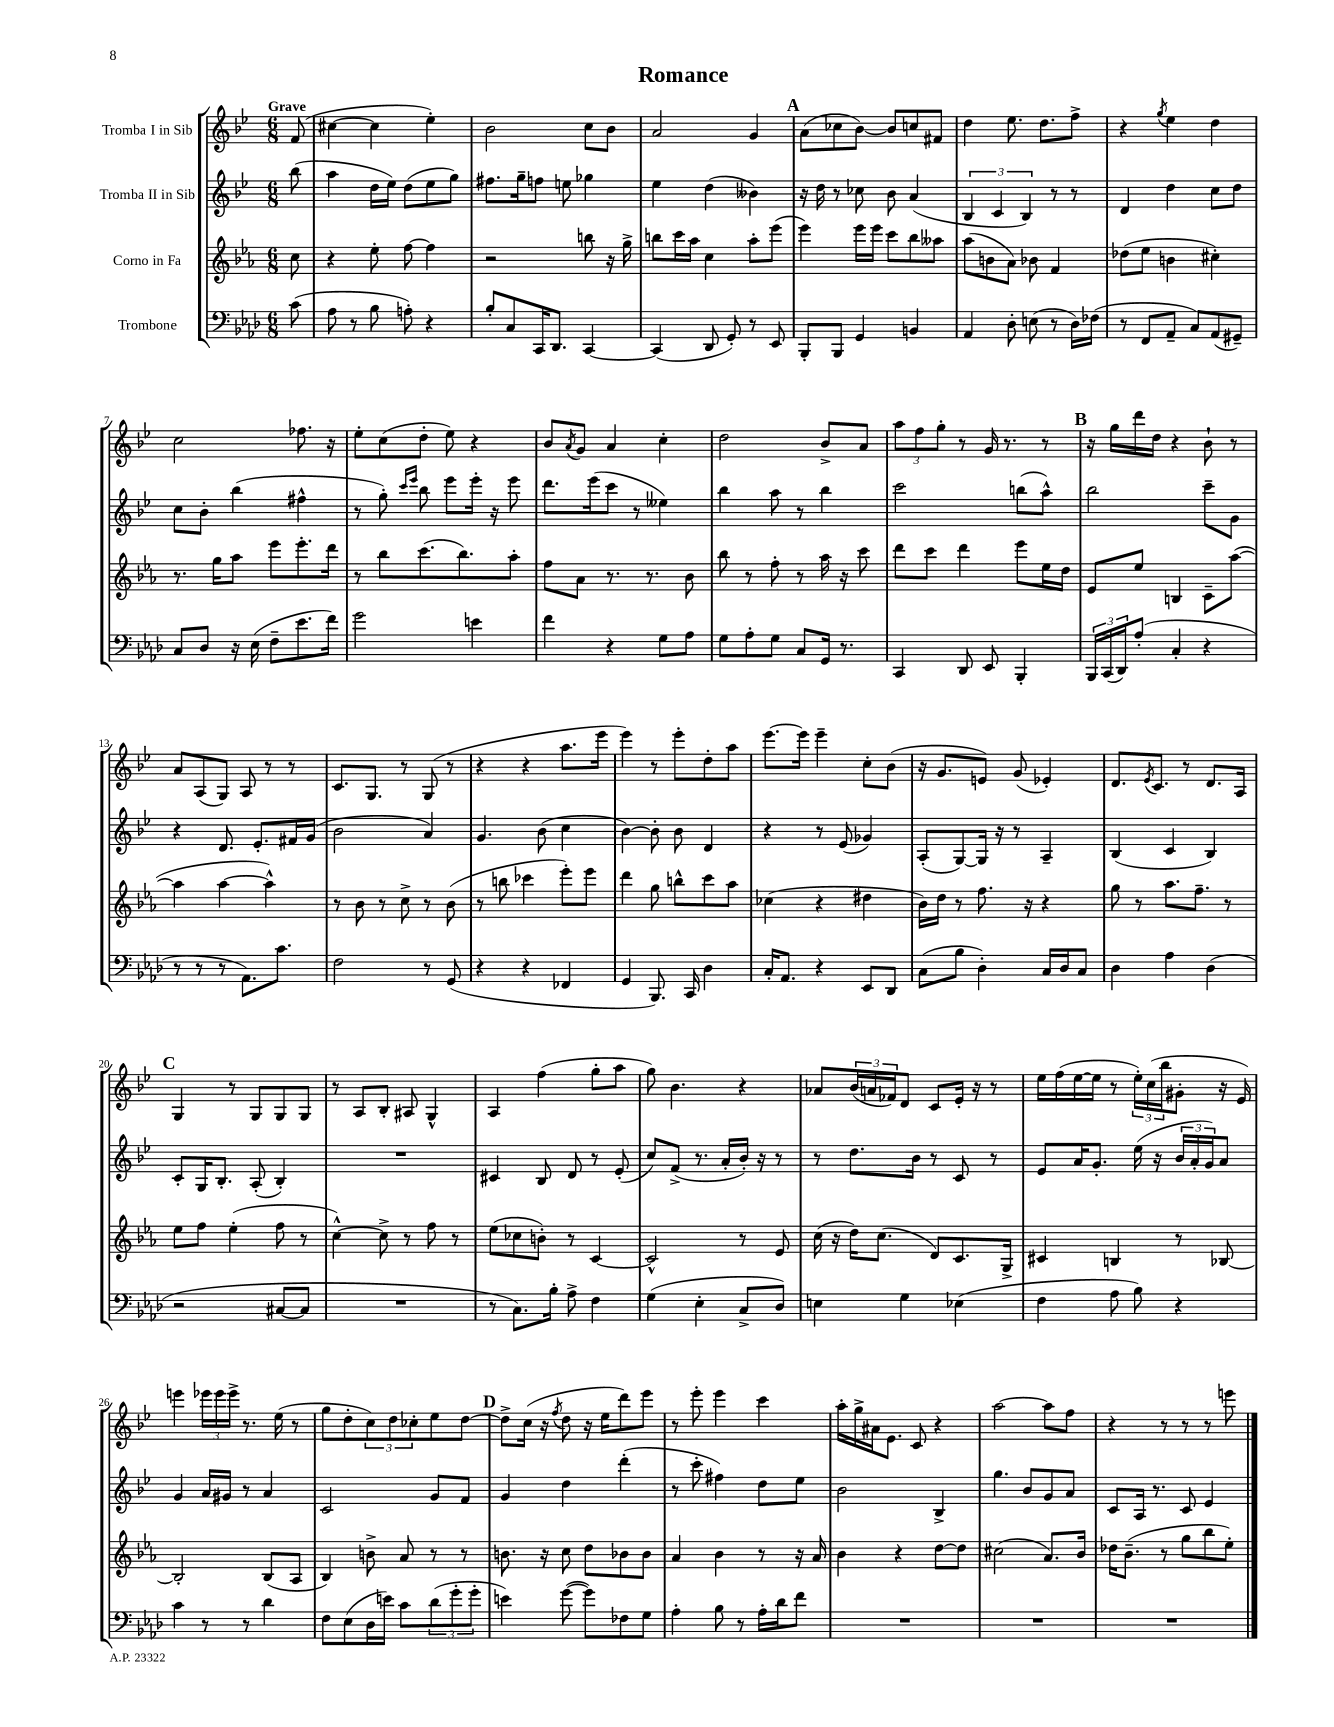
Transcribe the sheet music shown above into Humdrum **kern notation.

**kern	**kern	**kern	**kern
*part4	*part3	*part2	*part1
*staff4	*staff3	*staff2	*staff1
*I"Trombone	*I"Corno in Fa	*I"Tromba II in Sib	*I"Tromba I in Sib
*clefF4	*clefG2	*clefG2	*clefG2
*k[b-e-a-d-]	*k[b-e-a-]	*k[b-e-]	*k[b-e-]
*M6/8	*M6/8	*M6/8	*M6/8
=	=	=	=
!	!	!	!LO:TX:a:B:t=Grave
(8c\	8cc\	(8bb-\	(8f/
=1	=1	=1	=1
8A-\	4r	4aa\	[4cc#X\
8r	.	.	.
8B-\	8ee-'\	16dd\LL	4cc#\]
.	.	16ee-\JJ)	.
8An'\)	[8ff\	(8dd\L	.
4r	4ff\]	8ee-\	4ee-'\)
.	.	8gg\J)	.
=2	=2	=2	=2
8B-'/L	2r	8.ff#X\L	2b-\
8C/	.	.	.
.	.	16gg~\k	.
16CC/K	.	8ffn\J	.
8.DD-/J	.	.	.
.	.	8een\	.
[4CC/	8bbn\	4gg-X\	8cc\L
.	16r	.	8b-\J
.	16gg^\	.	.
=3	=3	=3	=3
(4CC/]	8bbn\L	4ee-\	2a/
.	16ccc\L	.	.
.	16aa-\JJ	.	.
8DD-/	4cc\	(4dd\	.
8GG'/)	.	.	.
8r	8aa-'\L	4b--X\)	4g/
8EE-/	(8eee-\J	.	.
!!LO:REH:place=s1:t=A
=4	=4	=4	=4
8BBB-'/L	4eee-\)	16r	(8a\L
.	.	16dd\	.
8BBB-/J	.	8r	8cc-X\
4GG/	16eee-\LL	8cc-X\	[8b-\J)
.	16eee-\JJ	.	.
.	8ccc\L	8b-\	8b-/L]
4BBn/	8bb-\	(4a/	8ccn/
.	8aa--X\J	.	8f#X/J
=5	=5	=5	=5
4AA-/	(8aa-\L	6B-/	4dd\
.	8bn\	.	.
.	.	6c/	.
8D-'\	8a-\J)	.	8.ee-\
.	.	6B-/)	.
(8En\	8b-X\	.	.
.	.	.	8.dd\L
8r	4f/	8r	.
16D-\LL)	.	8r	8ff^\J
(16F-X\JJ	.	.	.
=6	=6	=6	=6
8r	(8dd-X\L	4d/	4r
8FF/L	8ee-\J	.	.
.	.	.	8qgg/
8AA-~/J	4bn\	4dd\	4ee-\
8C/L)	.	.	.
(8AA-/	4cc#X'\)	8cc\L	4dd\
8GG#X~/J)	.	8dd\J	.
!!LO:LB:g=z
=7	=7	=7	=7
8C/L	8.r	8cc\L	2cc\
8D-/J	.	8b-'\J	.
.	16gg\KL	.	.
16r	8aa-\J	(4bb-\	.
(16E-\	.	.	.
8F~\L	8eee-\L	.	.
8.e-\	8.eee-'\	4ff#X^^\	8.ff-X\
16f\Jk)	16ddd\Jk	.	16r
=8	=8	=8	=8
2g\	8r	8r	8ee-'\L
.	8bb-\L	8gg'\)	(8cc\
.	.	16qqccc/LL	.
.	.	16qqeee-/JJ	.
.	(8.ccc\	8bb-\	8dd'\J
.	.	8eee-\L	8ee-\)
.	8.bb-\)	.	.
4en\	.	16eee-'\Jk	4r
.	.	16r	.
.	8aa-'\J	8eee-\	.
=9	=9	=9	=9
4f\	8ff\L	8.ddd\L	8b-/L
.	.	.	8qa/
.	8a-\J	.	8g/J
.	.	(16eee-\k	.
4r	8.r	8ccc\J	4a/
.	.	8r	.
.	8.r	.	.
8G\L	.	4ee--X\)	4cc'\
8A-\J	8b-\	.	.
=10	=10	=10	=10
8G\L	8bb-\	4bb-\	2dd\
8A-'\	8r	.	.
8G\J	8ff'\	8aa\	.
8C/L	8r	8r	.
16GG/Jk	16aa-\	4bb-\	8b-^/L
8.r	16r	.	.
.	8ccc\	.	8a/J
=11	=11	=11	=11
4CC/	8ddd\L	2ccc\	12aa\L
.	.	.	12ff\
.	8ccc\J	.	.
.	.	.	12gg'\J
8DD-/	4ddd\	.	8r
8EE-/	.	.	16g/
.	.	.	8.r
4BBB-'/	8eee-\L	(8bbn\L	.
.	16ee-\L	8aa^^\J)	8r
.	16dd\JJ	.	.
!!LO:REH:place=s1:t=B
=12	=12	=12	=12
24BBB-/LL	8e-/L	2bb-\	16r
(24CC/	.	.	.
.	.	.	16gg\LL
24DD-/J)	.	.	.
(8A-'/J	8ee-/J	.	16ddd\
.	.	.	16dd\JJ
4C'/	4Bn/	.	4r
4r	8c~\L	8ccc~\L	8b-`\
.	([8aa-\J	8g\J	8r
!!LO:LB:g=z
=13	=13	=13	=13
8r	4aa-\]	4r	8a/L
8r	.	.	(8A/
8r	[4aa-\	8.d/	8G/J)
8.AA-\L)	.	.	8A/
.	.	8.e-'/L	.
.	4aa-^^\])	.	8r
8.c\J	.	.	.
.	.	16f#X/L	8r
.	.	(16g/JJ	.
=14	=14	=14	=14
2F\	8r	2b-\	8.c/L
.	8b-\	.	.
.	.	.	8.G/J
.	8r	.	.
.	8cc^\	.	8r
8r	8r	4a/)	(8G/
(8GG/	(8b-\	.	8r
=15	=15	=15	=15
4r	8r	4.g/	4r
.	8bbn\	.	.
4r	4ccc-X\	.	4r
.	.	(8b-\	.
4FF-X/	8eee-'\L)	4cc\	8.aa\L
.	8eee-\J	.	.
.	.	.	16eee-\Jk
=16	=16	=16	=16
4GG/	4ddd\	[4b-\)	4eee-\)
8.BBB-/)	8gg\	8b-'\]	8r
.	8bbn^^\L	8b-\	8eee-'\L
16CC/	.	.	.
4D-\	8ccc\	4d/	8dd'\
.	8aa-\J	.	8aa\J
=17	=17	=17	=17
16C'/KL	(4cc-X\	4r	[8.eee-\L
8.AA-/J	.	.	.
.	.	.	16eee-\Jk]
4r	4r	8r	4eee-~\
.	.	(8e-/	.
8EE-/L	4dd#X\	4g-X/)	8cc'\L
8DD-/J	.	.	(8b-\J
=18	=18	=18	=18
(8C\L	16b-\LL)	(8A'/L	16r
.	16dd\JJ	.	8.g/L
8B-\J	8r	[8G/)	.
4D-'\)	8.ff\	16G/Jk]	8en/J)
.	.	16r	.
.	.	8r	(8g/
.	16r	.	.
16C/LL	4r	4A~/	4e-X'/)
16D-/J	.	.	.
8C/J	.	.	.
=19	=19	=19	=19
4D-\	8gg\	(4B-/	8.d/L
.	8r	.	.
.	.	.	8qe-/
.	.	.	8.c/J
4A-\	8.aa-\L	4c/	.
.	.	.	8r
.	8.ff~\J	.	.
(4D-\	.	4B-/)	8.d/L
.	8r	.	.
.	.	.	16A/Jk
!!LO:LB:g=z
!!LO:REH:place=s1:t=C
=20	=20	=20	=20
2r	8ee-\L	8c'/L	4G/
.	8ff\J	16G/K	.
.	.	8.B-'/J	.
.	(4ee-'\	.	8r
.	.	(8A'/	8G/L
[8C#X/L	8ff\	4B-'/)	8G/
8C#/J]	8r	.	8G/J
=21	=21	=21	=21
2.r	[4cc^^\)	2.r	8r
.	.	.	8A/L
.	8cc^\]	.	8B-'/J
.	8r	.	8A#X/
.	8ff\	.	4G^^/
.	8r	.	.
=22	=22	=22	=22
8r	(8ee-\L	4c#X/	4A/
8.C\L)	8cc-X\	.	.
.	8bn'\J)	8B-/	(4ff\
16B-'\Jk	.	.	.
8A-^\	8r	8d/	.
4F\	[4c/	8r	8gg'\L
.	.	(8e-'/	8aa\J
=23	=23	=23	=23
(4G\	2c^^/]	8cc/L)	8gg\)
.	.	(8f^/J	4.b-\
4E-'\	.	8.r	.
.	.	16a'/LL	.
8C^/L	8r	16b-'/JJ)	4r
.	.	16r	.
8D-/J)	8e-/	8r	.
=24	=24	=24	=24
4En\	(16cc\	8r	8a-X/L
.	16r	.	.
.	16dd\KL)	8.dd\L	(24b-/L
.	.	.	24an/
.	(8.cc\J	.	.
.	.	.	24f-X/J)
4G\	.	.	8d/J
.	.	16b-\Jk	.
.	8d/L)	8r	8c/L
(4E-X\	8.c/	8c/	16e-'/Jk
.	.	.	16r
.	.	8r	8r
.	16G^/Jk	.	.
=25	=25	=25	=25
4F\	4c#X/	8e-/L	16ee-\LL
.	.	.	(16ff\
.	.	16a/K	[16ee-\
.	.	8.g'/J	16ee-\JJ]
8A-\	4Bn/	.	8r
8B-\)	.	(16ee-\	24ee-'\LL)
.	.	.	(24cc\
.	.	16r	.
.	.	.	24bb-\J
4r	8r	24b-/LL	8g#X'\J
.	.	24a'/	.
.	.	24g/J)	.
.	[8B-X/	8a/J	16r
.	.	.	16e-/)
!!LO:LB:g=z
=26	=26	=26	=26
4c\	2B-'/]	4g/	4eeen\
8r	.	16a/LL	24eee-X\LL
.	.	.	24eee-\
.	.	16g#X/JJ	.
.	.	.	24eee-^\JJ
8r	.	8r	8.r
4d-\	(8B-/L	4a/	.
.	.	.	(16ee-\
.	8A-/J	.	8r
=27	=27	=27	=27
8F\L	4B-/)	2c/	8gg\L
(8E-\	.	.	8dd'\
16D-\L	8bn^\	.	12cc\)
16en\JJ)	.	.	.
.	.	.	12dd\
8c\L	8a-/	.	.
.	.	.	12cc-X'\
(12d-\	8r	8g/L	8ee-\
12g'\	.	.	.
.	8r	8f/J	[8dd\J
12g'\J	.	.	.
!!LO:REH:place=s1:t=D
=28	=28	=28	=28
4en\)	8.bn\	4g/	8dd^\L]
.	.	.	(16cc\Jk
.	16r	.	16r
.	.	.	8qff/
([8g\	8cc\	4dd\	8dd\
8g\L])	8dd\L	.	16r
.	.	.	16ee-\KL
8F-X\	8b-X\	(4ddd'\	8ddd\)
8G\J	8b-\J	.	8eee-\J
=29	=29	=29	=29
4A-'\	4a-/	8r	8r
.	.	8ccc'\	8eee-'\
8B-\	4b-\	4ff#X\)	4eee-\
8r	.	.	.
16A-'\LL	8r	8dd\L	4ccc\
16d-\J	.	.	.
8f\J	16r	8ee-\J	.
.	16a-/	.	.
=30	=30	=30	=30
2.r	4b-\	2b-\	16aa'\LL
.	.	.	16gg^\
.	.	.	16a#X\J
.	.	.	8.e-\J
.	4r	.	.
.	.	.	8c/
.	[8dd\L	4B-^/	4r
.	8dd\J]	.	.
=31	=31	=31	=31
2.r	(2cc#X\	4.gg\	[2aa\
.	.	8b-/L	.
.	8.a-/L)	8g/	8aa\L]
.	.	8a/J	8ff\J
.	16b-/Jk	.	.
=32	=32	=32	=32
2.r	16dd-X\KL	8c/L	4r
.	(8.b-~\J	.	.
.	.	16A/Jk	.
.	.	8.r	.
.	8r	.	8r
.	8gg\L	8c/	8r
.	8bb-\	4e-/	8r
.	8ee-'\J)	.	8eeen\
==	==	==	==
*-	*-	*-	*-
